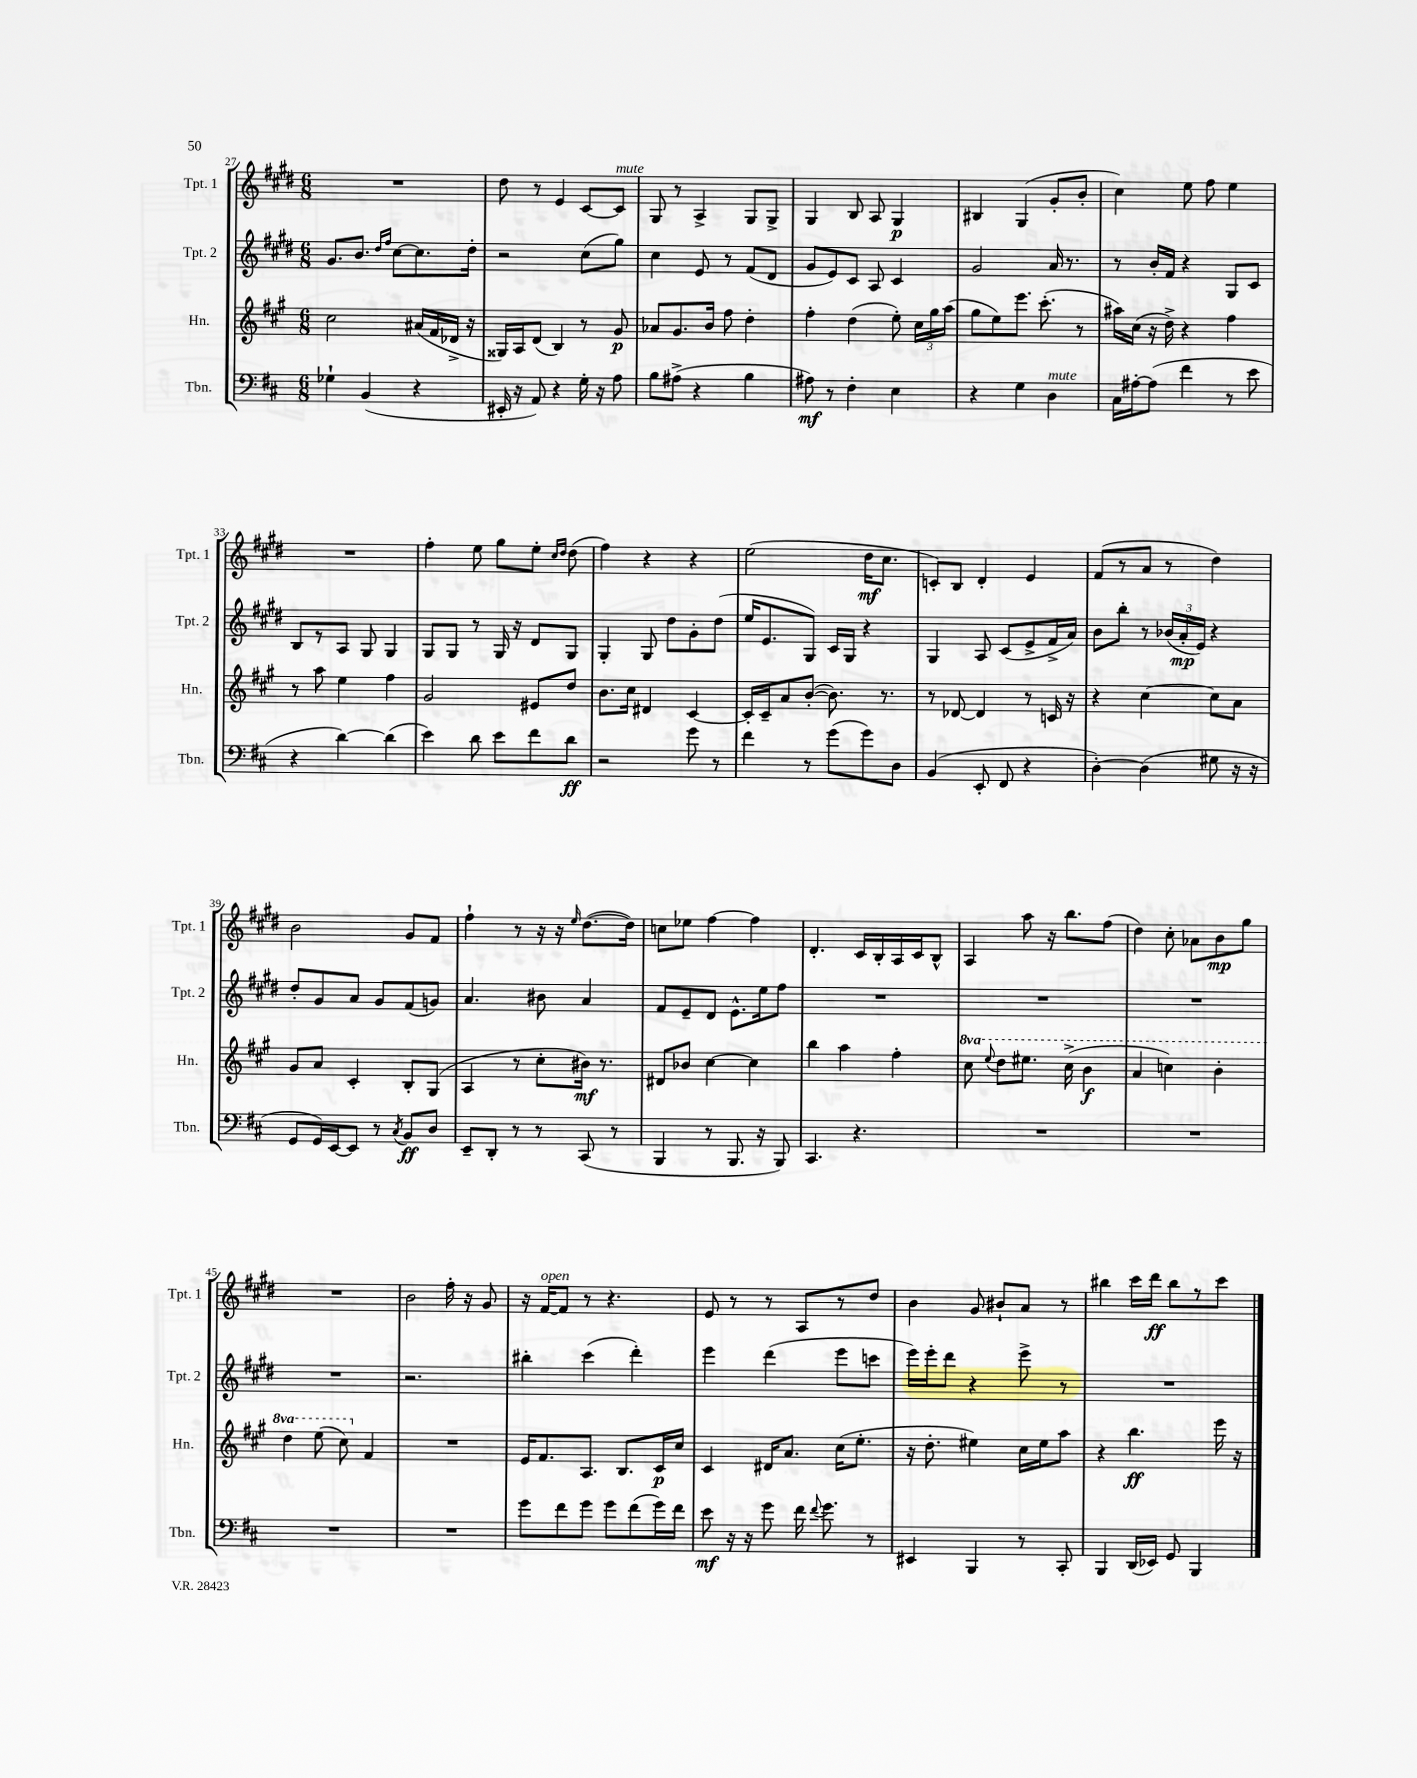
<<
\new StaffGroup <<
\new Staff = "s0" \with { instrumentName = "Tpt. 1" shortInstrumentName = "Tpt. 1" } {
    \clef treble \key e \major \numericTimeSignature \time 6/8
    \autoBeamOff R2. |
    dis''8 r8 e'4 cis'8[~ cis'8]^\markup { \italic "mute" } |
    gis8 r8 a4-> gis8[ gis8]-> |
    gis4 b8 a8 gis4\p |
    bis4 gis4( gis'8[-. b'8]-. |
    cis''4) e''8 fis''8 e''4 |
    R2. |
    fis''4-. e''8 gis''8[ e''8]-. \grace { cis''16[ dis''16] } dis''8( |
    fis''4) r4 r4 |
    e''2( dis''16[\mf cis''8.] |
    c'8[-.) b8] dis'4-. e'4 |
    fis'8[( r8 a'8] r8 dis''4) |
    b'2 gis'8[ fis'8] |
    fis''4-! r8 r16 r16 \grace { e''16 } dis''8.[~( dis''16]) |
    c''8[ ees''8] fis''4~ fis''4 |
    dis'4.-. cis'16[ b16-. a16 cis'16 b8]-^ |
    a4 a''8 r16 b''8.[ fis''8]( |
    dis''4) cis''8-. aes'8[ b'8\mp gis''8] |
    R2. |
    b'2 fis''16-. r16 gis'8 |
    r16 fis'16[~^\markup { \italic "open" } fis'8] r8 r4. |
    e'8 r8 r8 a8[ r8 dis''8] |
    b'4 gis'8 bis'8[-! a'8] r8 |
    bis''4 cis'''16[ dis'''16]\ff bis''8[ r8 cis'''8] \bar "|." |
}
\new Staff = "s1" \with { instrumentName = "Tpt. 2" shortInstrumentName = "Tpt. 2" } {
    \clef treble \key e \major \numericTimeSignature \time 6/8
    \autoBeamOff gis'8.[ b'8.] \grace { dis''16[ fis''16] } cis''8[~ cis''8. dis''16]-. |
    r2 cis''8[( gis''8]) |
    cis''4 e'8 r8 fis'8[( dis'8] |
    gis'8[ e'8) cis'8] a8 cis'4 |
    gis'2 a'16 r8. |
    r8 b'16[-. fis'16] r4 gis8[ cis'8] |
    b8[ r8 a8] gis8 gis4 |
    gis8[ gis8] r8 gis16 r16 dis'8[ gis8] |
    gis4-. gis8 dis''8[ gis'8-. dis''8]( |
    e''16[ e'8. gis8]) cis'16[ gis16] r4 |
    gis4 a8 cis'8[( e'8-> fis'16-> a'16]) |
    b'8[ b''8]-. r8 \tuplet 3/2 { bes'16[( a'16-.\mp e'16]) } r4 |
    dis''8[-. gis'8 a'8] gis'8[ fis'8( g'8]) |
    a'4. bis'8 a'4 |
    fis'8[ e'8-- dis'8] e'8.[-^ e''16 fis''8] |
    R2. |
    R2. |
    R2. |
    R2. |
    r2. |
    bis''4-. cis'''4( dis'''4-.) |
    e'''4 dis'''4( e'''8[ c'''8] |
    e'''16[) e'''16-. dis'''8] r4 e'''8-> r8 |
    R2. \bar "|." |
}
\new Staff = "s2" \with { instrumentName = "Hn." shortInstrumentName = "Hn." } {
    \clef treble \key a \major \numericTimeSignature \time 6/8 \set Staff.ottavationMarkups = #ottavation-simple-ordinals
    \autoBeamOff cis''2 ais'16[( fis'16 des'16]-> r16 |
    gisis16[) a16 d'8]( b4) r8 gis'8\p |
    aes'8[ gis'8. b'16] fis''8 d''4-. |
    fis''4-. d''4( e''8-.) \tuplet 3/2 { cis''16[ gis''16 a''16]( } |
    gis''8[ e''8) e'''8.] cis'''8.-.( r8 |
    ais''16[) cis''16]( r16 d''16->) r4 fis''4 |
    r8 a''8 e''4 fis''4 |
    gis'2 eis'8[ d''8] |
    b'8.[ cis''16] dis'4 cis'4~ |
    cis'16[-. cis'16-- a'8 b'8]~-.( b'8.) r8. |
    r8 des'8~ des'4 r8 c'16 r16 |
    r4 cis''4~ cis''8[ a'8] |
    gis'8[ a'8] cis'4-. b8[-. gis8]( |
    a4 r8 cis''8[-. bis'16]\mf) r8. |
    dis'8[ bes'8] cis''4~ cis''4 |
    b''4 a''4 fis''4-. |
    \ottava #1 cis'''8 \appoggiatura { e'''8 } d'''8[ eis'''8.] cis'''16->( b''4\f |
    a''4 c'''4) b''4-. |
    d'''4 e'''8( cis'''8) \ottava #0 fis'4 |
    R2. |
    e'16[ fis'8. a8.] b8.[ cis'16\p cis''16] |
    cis'4 dis'16[ a'8.] cis''16[( e''8.]-. |
    r16 d''8.-. eis''4) cis''16[ eis''16 a''8] |
    r4 b''4.\ff e'''16 r16 \bar "|." |
}
\new Staff = "s3" \with { instrumentName = "Tbn." shortInstrumentName = "Tbn." } {
    \clef bass \key d \major \numericTimeSignature \time 6/8
    \autoBeamOff ges4-! b,4( r4 |
    eis,16-. r16 a,8) r4 g16-. r16 a8 |
    b8[ ais8]->( r4 b4 |
    ais8\mf) r8 fis4-. e4 |
    r4 g4 d4^\markup { \italic "mute" } |
    cis16[ ais16~-. ais8]( fis'4 r8 e'8 |
    r4 d'4~) d'4( |
    e'4) d'8 e'8[ fis'8 d'8]\ff |
    r2 g'8 r8 |
    fis'4 r8 g'8[( g'8) d8] |
    b,4( e,8-. fis,8 r4 |
    d4~-.) d4( gis8 r16 r16 |
    g,8[ g,16) e,16~ e,8] r8 \acciaccatura { cis8 } b,8[\ff d8] |
    e,8[-- d,8]-. r8 r8 cis,8( r8 |
    b,,4 r8 b,,8. r16 b,,8) |
    cis,4. r4. |
    R2. |
    R2. |
    R2. |
    R2. |
    g'8[ fis'8 g'8] g'8[ fis'8( g'16) fis'16] |
    e'8\mf r16 r16 g'8 fis'16 \appoggiatura { fis'8 } g'8. r8 |
    eis,4 b,,4 r8 cis,8-. |
    b,,4 d,16[( ees,16]) g,8 b,,4 \bar "|." |
}
>>
>>
\layout { \context { \Score currentBarNumber = #27 } }
